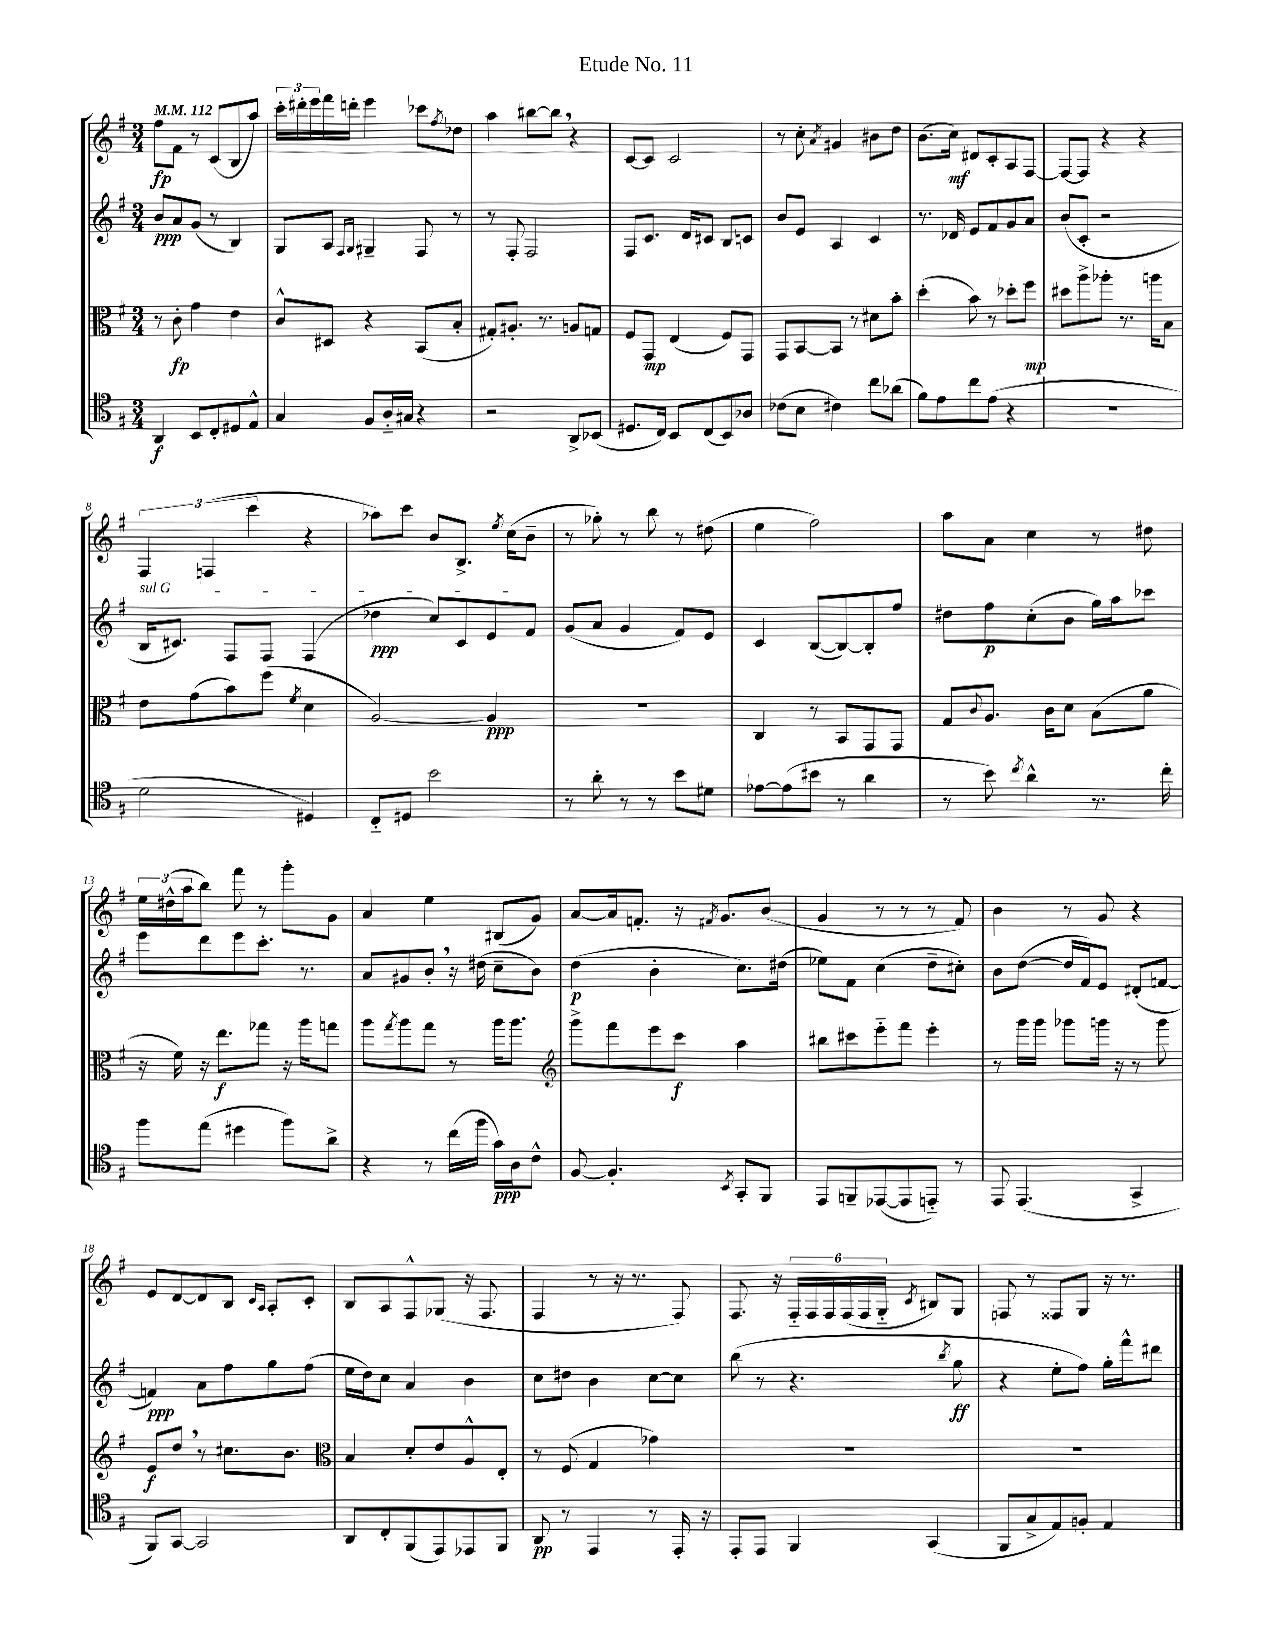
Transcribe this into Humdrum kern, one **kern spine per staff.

**kern	**kern	**kern	**kern
*staff4	*staff3	*staff2	*staff1
*clefC4	*clefC3	*clefG2	*clefG2
*k[f#]	*k[f#]	*k[f#]	*k[f#]
*M3/4	*M3/4	*M3/4	*M3/4
*MM112	*MM112	*MM112	*MM112
4AA	8r	8b	8ff#
.	8c'	8a	8f#
8BB	4g	(8g	8r
8C'	.	8r	(8c
8D#	4e	4B)	8B
8E^^	.	.	8aa)
=	=	=	=
4G	8c^^	8G	24ccc'
.	.	.	24ddd#'
.	.	.	24eee
.	8D#	8A	16fff#
.	.	.	16ddd'
.	.	16qqF#	.
.	.	16qqG	.
8F#	4r	4G#~	4eee
16A'~	.	.	.
16G#	.	.	.
4r	(8BB	8F#	8ccc-
.	.	.	8qff#
.	8B'	8r	8dd-
=	=	=	=
2r	8G#')	8r	4aa
.	8.A#'	8F#'	.
.	.	2F#	[8bb#
.	8.r	.	.
.	.	.	8bb#]
8AA^	8A	.	4r
(8BB-	8G	.	.
=	=	=	=
8.D#	8F#	8F#	[8c
.	8GG	8.c	8c]
16C)	.	.	.
8BB	(4E	.	2c
.	.	16d	.
(8C	.	8c#	.
8BB)	8F#)	8B	.
8A-	8GG	8c	.
=	=	=	=
(8c-	8GG	8b	8r
8B	[8BB	8e	8cc'
.	.	.	8qa
4c#)	8BB]	4A	4g#
.	8r	.	.
8cc	8d#	4c	8b#
(8a-	8b'	.	8dd
=	=	=	=
8f#)	(4dd'	8.r	(8.b
8e	.	.	.
.	.	16d-	16cc)
8cc	8b)	8e	8d#
(8e	8r	8f#	8c'
4r	8dd-'	8g	8A
.	8ff#	8a	[8F#
=	=	=	=
2.r	8dd#	(8b	8F#_
.	8aa^	8c'	8F#]
.	8aa-'	2r	4r
.	8.r	.	.
.	.	.	4r
.	16aa	.	.
.	8B	.	.
=	=	=	=
2d	8e	16B	6F#
.	.	8.c#)	.
.	(8g	.	.
.	.	.	(6F
.	8b)	8F#	.
.	.	.	6ccc
.	(8ff#	8F#	.
.	8qf#	.	.
4D#)	4d	(4F#	4r
=	=	=	=
8C'~	[2A)	4dd-	8aa-)
8D#	.	.	8ccc
2b	.	8cc)	8b
.	.	8c	8.B^
.	4A]	8e	.
.	.	.	8qee
.	.	.	(16cc
.	.	8f#	8b~
=	=	=	=
8r	2.r	(8g	8r
8a'	.	8a	8gg-')
8r	.	4g	8r
8r	.	.	8bb
8b	.	8f#)	8r
8d#	.	8e	(8dd#
=	=	=	=
[8e-	4C	4c	4ee
(8e-]	.	.	.
8b#	8r	([8B	2ff#)
8r	8BB	8B_)	.
4a	8GG	8B']	.
.	8GG	8ff#	.
=	=	=	=
8r	8G	8dd#	8aa
.	8qqc	.	.
8b)	8.A	8ff#	8a
8qcc	.	.	.
4a^^	.	(8cc'	4cc
.	16c	.	.
.	8d	8b	.
8.r	(8B	16gg)	8r
.	.	16aa	.
.	8a	8ccc-	8dd#
16cc'	.	.	.
=	=	=	=
8ff#	16r	8eee	24ee
.	.	.	(24dd#^^
.	16f#)	.	.
.	.	.	24aa
(8ee	16r	8ddd	8bb)
.	8.ee	.	.
4dd#	.	8eee	8fff#
.	8gg-	8.ccc'	8r
8ff#)	16r	.	8ggg'
.	16aa	8.r	.
8a^	8gg	.	8g
=	=	=	=
4r	8aa	8a	4a
.	8qgg	.	.
.	8aa	8g#	.
8r	8gg	8b'	4ee
(16cc	8r	16r	.
16ff#	.	(16dd#	.
16g)	16aa	8cc~	(8B#
16A	8.aa	.	.
8c^^	.	8b)	8g)
=	=	=	=
*	*clefG2	*	*
[8F#	8ggg^	(4dd	[8a
4.F#']	8fff#	.	16a]
.	.	.	8.f'
.	8eee	4b'	.
.	8ccc	.	16r
.	.	.	8qf#
.	.	.	8.g
8qBB	.	.	.
8GG'	4aa	8.cc)	.
8FF#	.	.	(8b
.	.	(16dd#	.
=	=	=	=
8EE	8bb#	8ee-)	4g
8FF~	8ccc#	8f#	.
([8EE-	8eee'~	(4cc	8r
8EE-]	8fff#	.	8r
8EE'~)	4eee'	8dd~	8r
8r	.	8cc#')	8f#)
=	=	=	=
8EE	8r	8b	4b
(4.EE	16ggg	([8dd	.
.	16ggg	.	.
.	8ggg-	16dd]	8r
.	.	16f#)	.
.	16ggg	8e	8g
.	16r	.	.
4GG^	8r	(8d#'	4r
.	8ggg	[8f	.
=	=	=	=
8FF#)	8e	4f])	8e
[8GG	8dd	.	[8d
2GG]	8r	8a	8d]
.	8.cc#	8ff#	8B
.	.	.	16qqc
.	.	.	16qqA
.	.	8gg	8A'
.	8.b	.	.
.	.	(8ff#	8c'
=	=	=	=
*	*clefC3	*	*
8AA	4B	16ee	8B
.	.	16dd)	.
8C'	.	8cc	8A
(8FF#	8d'	4a	8F#^^
8EE)	8e	.	(8G-
8EE-	8A^^	4b	16r
.	.	.	8.F#
8FF#	8E'	.	.
=	=	=	=
8AA	8r	8cc	4F#
8r	(8F#	8dd#	.
4EE	4G	4b	8r
.	.	.	16r
.	.	.	8.r
8r	4g-)	[8cc	.
16EE'	.	8cc]	8F#)
16r	.	.	.
=	=	=	=
8EE'	2.r	(8bb	8.F#
8EE	.	8r	.
.	.	.	16r
4FF#	.	4.r	24F#'~
.	.	.	24F#
.	.	.	24F#
.	.	.	(24F#
.	.	.	24F#
.	.	.	24G'~
.	.	.	8qc
(4GG	.	.	8B#)
.	.	8qbb	.
.	.	8gg	8G
=	=	=	=
8FF#	2.r	4r	8F
8G^	.	.	8r
8E)	.	8ee'	8F##
8F'	.	8ff#)	8G
4E	.	16gg'	16r
.	.	16fff#^^	8.r
.	.	8ddd#	.
==	==	==	==
*-	*-	*-	*-
